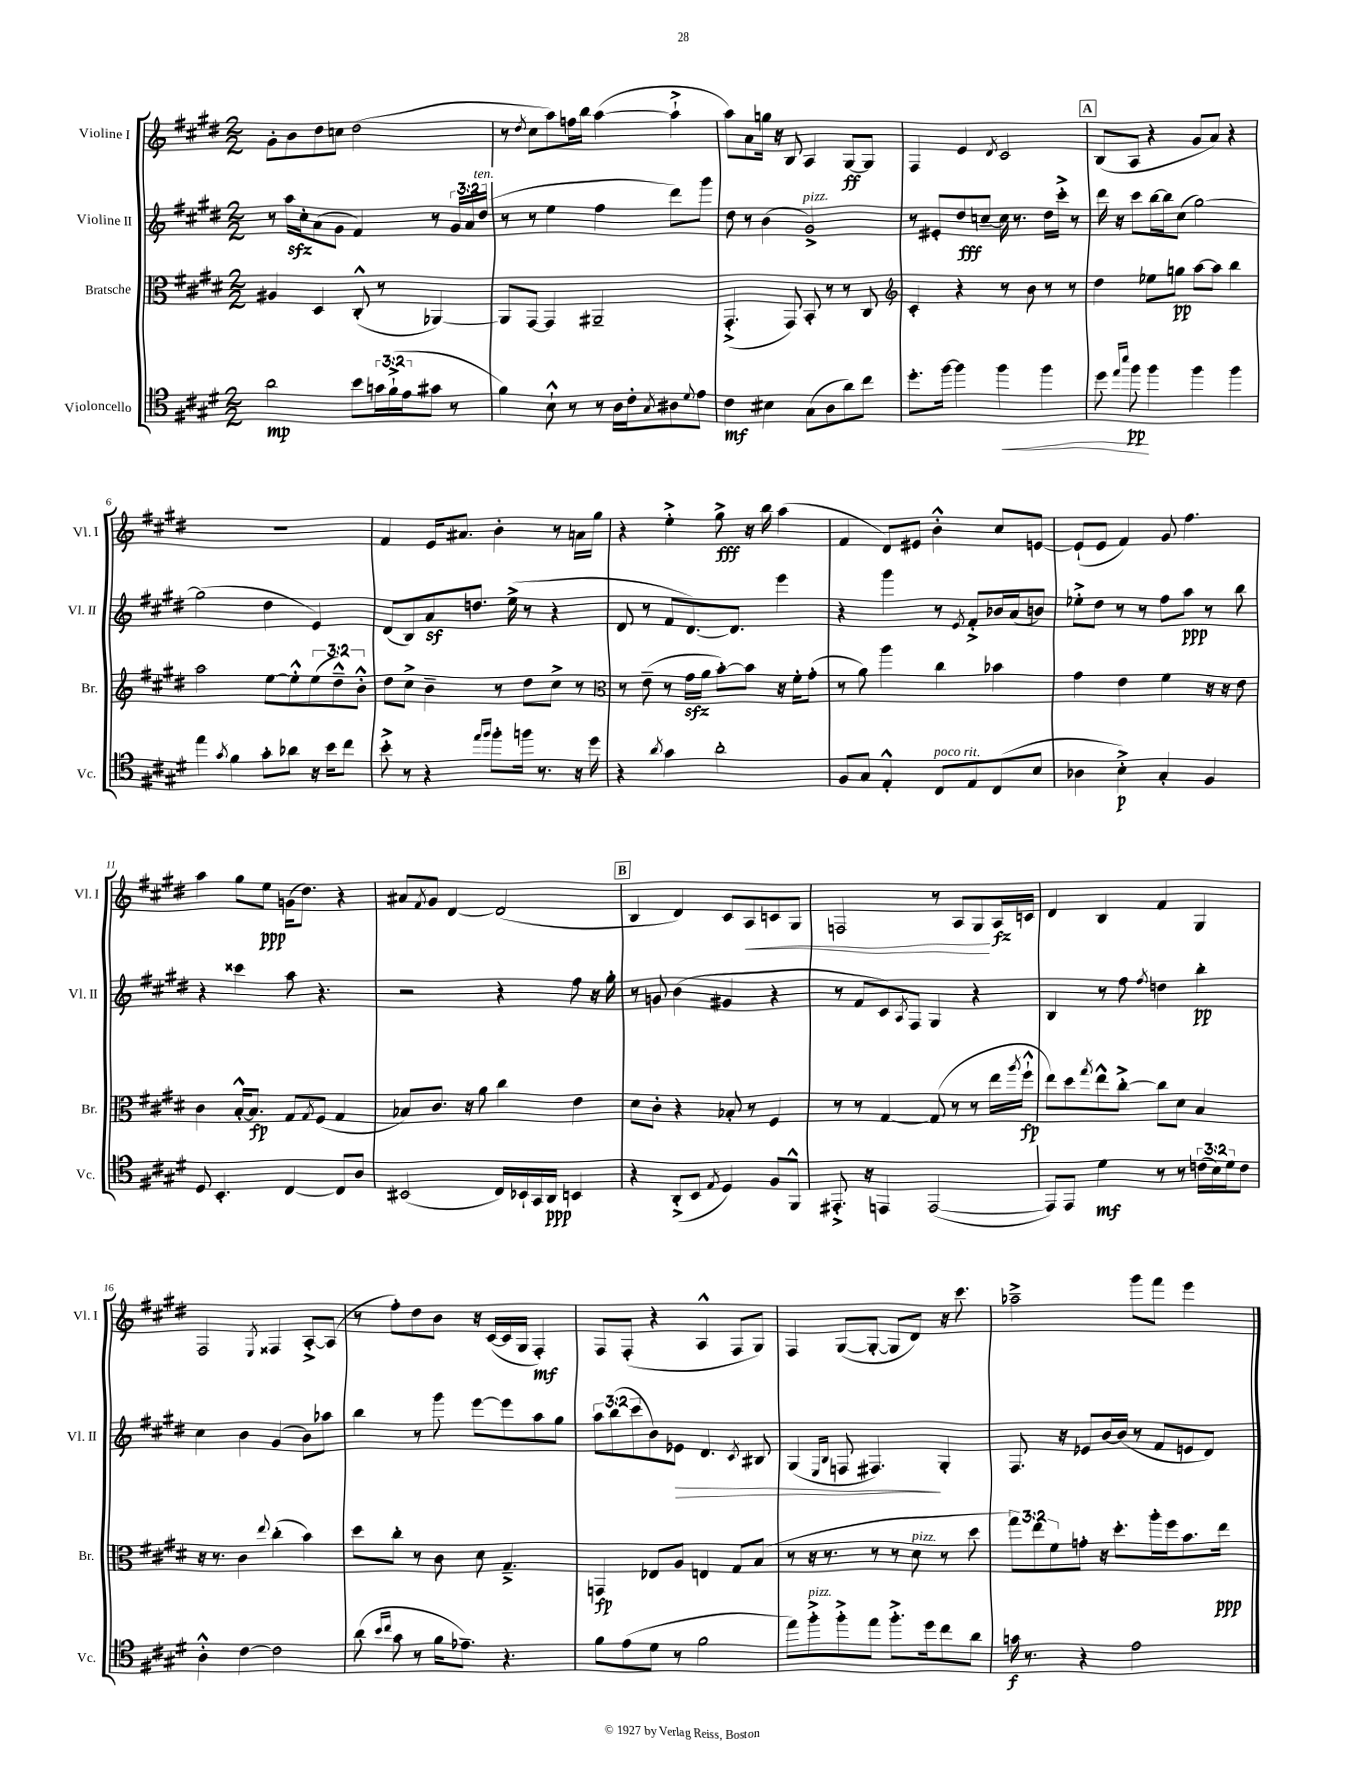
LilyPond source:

<<
\new StaffGroup <<
\new Staff = "s0" \with { instrumentName = "Violine I" shortInstrumentName = "Vl. I" } {
    \clef treble \key e \major \numericTimeSignature \time 2/2
    gis'8-. b'8 dis''8 c''8 dis''2( |
    r8 \acciaccatura { dis''8 } cis''8 a''8) f''16 b''16 a''4~( a''4-!-> |
    a''8) a'8 g''16 r16 b8 a4 gis8~\ff gis8 |
    fis4 e'4 \acciaccatura { dis'8 } cis'2 |
    \mark \markup { \box "A" } b8( a8 r4 gis'8 a'8) r4 |
    R1 |
    fis'4 e'16 ais'8. b'4-. r8 a'16 gis''16 |
    r4 e''4-.-> gis''8->\fff r16 b''16 a''4( |
    fis'4 dis'8) eis'8 b'4-.-^ cis''8 e'8~ |
    e'8-!( e'8 fis'4) gis'8 fis''4. |
    a''4 gis''8 e''8\ppp g'16( dis''8.) r4 |
    ais'8 \acciaccatura { fis'8 } gis'8 dis'4~ dis'2( |
    \mark \markup { \box "B" } b4 dis'4) cis'8 a8\< c'8 gis8 |
    f2 r8 a8 gis8\! a16\fz c'16 |
    dis'4 b4 fis'4 gis4 |
    fis2 \acciaccatura { e8 } fisis4 a8~-.-> a8( |
    r8 fis''8-.) dis''8 b'8 r16 cis'16~( cis'16 gis16 fis4-.\mf) |
    fis8 fis8-.( r4 a4-^ fis8 gis8) |
    fis4 gis8~( gis8~-. gis8 dis'8) r16 cis'''8. |
    aes''2---> gis'''8 fis'''8 e'''4 \bar "|." |
}
\new Staff = "s1" \with { instrumentName = "Violine II" shortInstrumentName = "Vl. II" } {
    \clef treble \key e \major \numericTimeSignature \time 2/2 \override Staff.TupletNumber.text = #tuplet-number::calc-fraction-text
    r8 a''16\sfz cis''16-. a'8( gis'8 fis'4) r8 \tuplet 3/2 { gis'16 a'16 dis''16^\markup { \italic "ten." }( } |
    r8 r8 e''4 fis''4 dis'''8) gis'''8 |
    dis''8 r8 b'4( gis'2->^\markup { \italic "pizz." }) |
    r8 eis'8-. dis''8\fff c''8~-- c''16 r8. dis''16 cis'''16-.-> r8 |
    \mark \markup { \box "A" } dis'''16 r16 cis'''8 b''16~ b''16 cis''8( gis''2~) |
    gis''2( dis''4 e'4) |
    dis'8( b8) a'8\sf d''8. e''16->( r8 r4 |
    dis'8 r8 fis'8 dis'8.~) dis'8. e'''4 |
    r4 gis'''4 r8 \acciaccatura { e'8 } fis'8-.-> bes'16 a'16( b'8) |
    ees''8-.-> dis''8 r8 r8 fis''8 a''8\ppp r8 b''8 |
    r4 cisis'''4 a''8 r4. |
    r2 r4 fis''8 r16 gis''16-. |
    \mark \markup { \box "B" } r8 g'8 b'4( gis'4 r4 |
    r8 fis'8 cis'8) \acciaccatura { a8 } fis8 gis4 r4 |
    b4 r8 fis''8 \acciaccatura { fis''8 } d''4 b''4-.\pp |
    cis''4 b'4 gis'4( b'8) aes''8 |
    b''4 r8 gis'''8 e'''8~ e'''8 a''8 gis''8 |
    \tuplet 3/2 { a''8 b''8( cis'''8 } b'8) ees'8\> dis'4. \acciaccatura { cis'8 } bis8 |
    gis4( \grace { e16 b16 } f8 fis4.\!) gis4-. |
    fis8. r16 ees'8 b'16~ b'16( r8 fis'8 e'8 dis'8) \bar "|." |
}
\new Staff = "s2" \with { instrumentName = "Bratsche" shortInstrumentName = "Br." } {
    \clef alto \key e \major \numericTimeSignature \time 2/2 \override Staff.TupletNumber.text = #tuplet-number::calc-fraction-text
    ais4 dis4 cis8-.-^( r8 aes,4~) |
    aes,8 gis,8~ gis,4 ais,2-- |
    gis,4.-.->( gis,8) b,8-. r8 r8 cis8 |
    \clef treble cis'4-. r4 r8 b'8 r8 r8 |
    \mark \markup { \box "A" } dis''4 ees''8 g''8\pp a''8~ a''8 b''4 |
    a''2 e''8~ e''8-.-^ \tuplet 3/2 { e''8( dis''8---^) b'8-.-^ } |
    dis''8 cis''8-> b'4-- r8 dis''8 cis''8-> r8 |
    \clef alto r8 e'8--( r8 gis'16\sfz a'16 b'8~-.) b'8 r16 fis'16-. gis'8-.( |
    r8 a'8) a''4 cis''4 bes'4 |
    gis'4 e'4 fis'4 r16 r16 e'8 |
    cis'4 b16~-.-^ b8.\fp gis8 \acciaccatura { gis8 } fis8( gis4 |
    bes8) cis'8. r16 a'8 cis''4 e'4 |
    \mark \markup { \box "B" } dis'8 cis'8-. r4 bes8-. r8 fis4 |
    r8 r8 gis4~ gis8( r8 r8 e''16 \acciaccatura { a''8 } fis''16-!-^\fp |
    e''8) dis''8 \acciaccatura { gis''8 } e''8-^ cis''8~-.-> cis''8 dis'8 b4 |
    r16 r8. cis'4 \appoggiatura { e''8 } cis''4-.( b'4) |
    dis''8 cis''8-. r8 cis'8 dis'8 gis4.---> |
    g,4\fp ees8 a8 e4 gis8 b8( |
    r8 r16 r8. r8 r8 dis'8^\markup { \italic "pizz." } r8 dis''8 |
    \tuplet 3/2 { gis''8) e''8 fis'8 } g'8-. r16 dis''8.-. a''16-. fis''16 b'8. e''16\ppp \bar "|." |
}
\new Staff = "s3" \with { instrumentName = "Violoncello" shortInstrumentName = "Vc." } {
    \clef tenor \key e \major \numericTimeSignature \time 2/2 \override Staff.TupletNumber.text = #tuplet-number::calc-fraction-text
    a'2\mp b'8 \tuplet 3/2 { g'16 fis'16-!->( e'16 } gis'8 r8 |
    fis'4) b8-!-^ r8 r8 a16 cis'16-. \acciaccatura { gis8 } ais8 \appoggiatura { dis'8 } e'8 |
    cis'4\mf bis4 gis8( a8 a'8) cis''8 |
    dis''8.-. fis''16~ fis''4 fis''4\< fis''4 |
    \mark \markup { \box "A" } dis''8 \grace { e''16 b''16 } fis''8\pp\! fis''4 fis''4 fis''4 |
    e''4 \acciaccatura { gis'8 } fis'4 gis'8-. aes'8 r16 b'16 cis''8 |
    b'8-.-> r8 r4 \grace { e''16 fis''16 } fis''8-. f''16 r8. r16 dis''16 |
    r4 \acciaccatura { a'8 } gis'4 a'2-. |
    fis8 gis8 e4-.-^ cis8^\markup { \italic "poco rit." } e8 cis8( b8 |
    aes4 b4-.->\p) gis4-. fis4 |
    dis8 b,4.-. cis4~ cis8 a8 |
    bis,2( cis16) bes,16-! gis,16 a,16\ppp b,4 |
    \mark \markup { \box "B" } r4 a,8-.->( b,8 \acciaccatura { e8 } dis4) fis8 fis,8-^ |
    eis,8.-.-> r16 e,4 e,2~( |
    e,8) e,8 dis'4\mf r8 r8 \tuplet 3/2 { c'16( b16) dis'16 } c'8 |
    a4-.-^ cis'4~ cis'2 |
    a'8( \grace { b'16 cis''16 } gis'8 r8 fis'16 ees'8.--) r4. |
    fis'8 e'8( dis'8 r8 fis'2 |
    e''8) fis''8-.->^\markup { \italic "pizz." } fis''8-.-> e''8 fis''8.-.-> dis''16 cis''8 a'8 |
    g'16\f r8. r4 e'2 \bar "|." |
}
>>
>>
